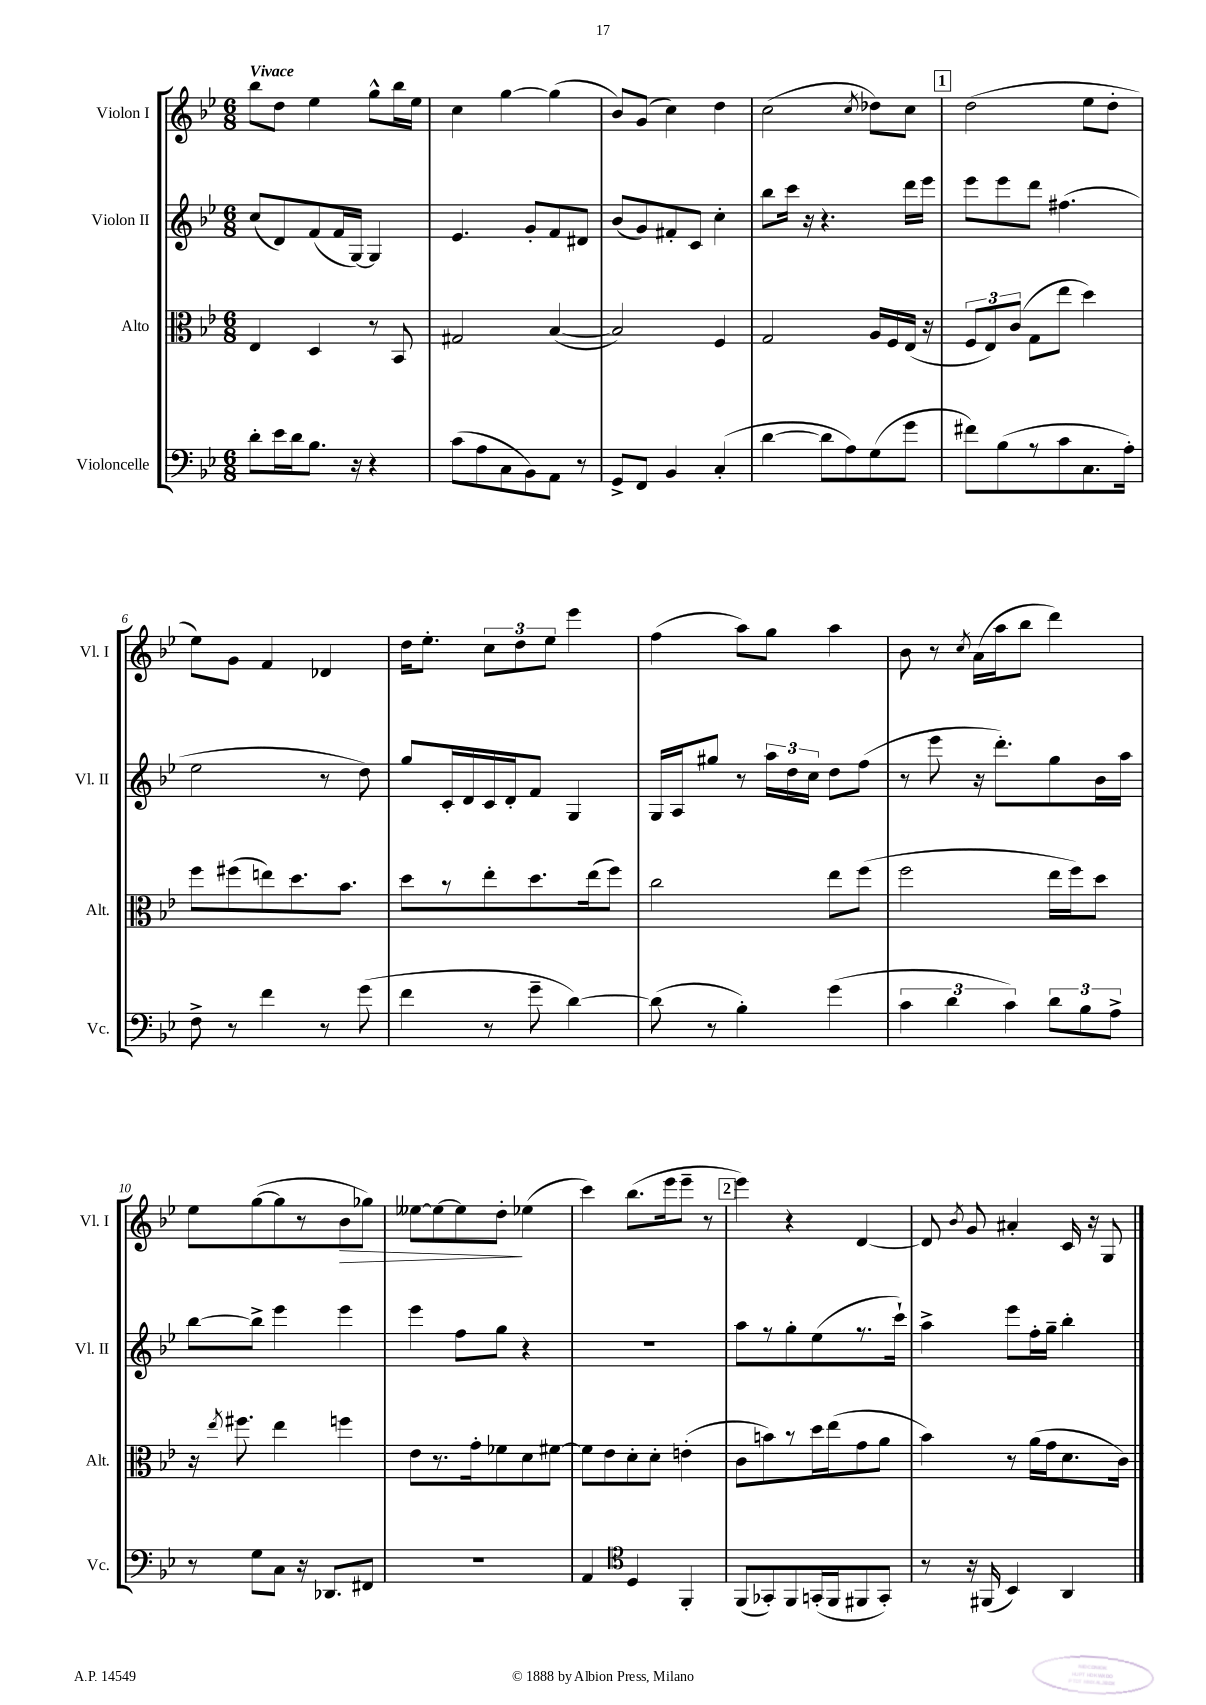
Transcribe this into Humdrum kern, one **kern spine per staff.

**kern	**kern	**kern	**kern
*staff4	*staff3	*staff2	*staff1
*clefF4	*clefC3	*clefG2	*clefG2
*k[b-e-]	*k[b-e-]	*k[b-e-]	*k[b-e-]
*M6/8	*M6/8	*M6/8	*M6/8
8d'\L	4E-/	(8cc/L	8bb-\L
16e-\L	.	8d/)	8dd\J
16d\J	.	.	.
8.B-\J	4D/	(8f/	4ee-\
.	.	16f/L	.
16r	.	[16G/JJ)	.
4r	8r	4G/]	8gg^^\L
.	8BB-/	.	16bb-\L
.	.	.	16ee-\JJ
=	=	=	=
(8c\L	2G#/	4.e-/	4cc\
8A\	.	.	.
8C\	.	.	[4gg\
8BB-\)	.	8g'/L	.
8AA\J	([4B-/	8f/	(4gg\]
8r	.	8d#/J	.
=	=	=	=
8GG^/L	2B-/])	(8b-/L	8b-/L)
8FF/J	.	8g/)	(8g/J
4BB-/	.	8f#'/	4cc\)
.	.	8c/J	.
(4C'/	4F/	4cc'\	4dd\
=	=	=	=
[4d\	2G/	8bb-\L	(2cc\
.	.	16ccc\Jk	.
.	.	16r	.
8d\]L	.	4.r	.
8A\)	.	.	.
.	.	.	8qcc/
(8G\	16A/LL	.	8dd-\L)
.	16F/	.	.
8g\J	(16E-/JJ	16ddd\LL	8cc\J
.	16r	16eee-\JJ	.
=	=	=	=
8f#\L)	12F/L	8eee-\L	(2dd\
.	12E-/)	.	.
(8B-\	.	8eee-\	.
.	(12c/J	.	.
8r	8G\L	8ddd\J	.
8c\	8ee-\J	(4.ff#\	.
8.C\	4dd\)	.	8ee-\L
.	.	.	8dd'\J
16A'\Jk)	.	.	.
=	=	=	=
8F^\	8ff\L	2ee-\	8ee-\L)
8r	(8ff#\	.	8g\J
4f\	8ee\)	.	4f/
.	8.dd\	.	.
8r	.	8r	4d-/
.	8.b-\J	.	.
(8g\	.	8dd\)	.
=	=	=	=
4f\	8dd\L	8gg/L	16dd\LK
.	.	.	8.ee-'\J
.	8r	16c'/L	.
.	.	16d/	.
8r	8ee-'\	16c/	12cc\L
.	.	16d'/J	.
.	.	.	12dd\
8g~\	8.dd\	8f/J	.
.	.	.	12ee-\J
[4d\)	.	4G/	4eee-\
.	(16ee-\k	.	.
.	8ff\J)	.	.
=	=	=	=
(8d\]	2cc\	16G/LL	(4ff\
.	.	16A/J	.
8r	.	8gg#/J	.
4B-'\)	.	8r	8aa\L)
.	.	24aa\LL	8gg\J
.	.	24dd\	.
.	.	24cc\JJ	.
(4g\	8ee-\L	8dd\L	4aa\
.	(8ff\J	(8ff\J	.
=	=	=	=
6c\	2ff\	8r	8b-\
.	.	8eee-\	8r
6d\	.	.	.
.	.	.	8qcc/
.	.	16r	(16a\LL
.	.	8.ddd'\L)	16aa\J
6c\)	.	.	.
.	.	.	8bb-\J
12d\L	16ee-\LL	8gg\	4ddd\)
.	16ff\J)	.	.
12B-\	.	.	.
.	8dd\J	16b-\L	.
12A^\J	.	.	.
.	.	16aa\JJ	.
=	=	=	=
8r	16r	[8bb-\L	8ee-\L
.	8qee-/	.	.
.	8.ff#\	.	.
8G\L	.	8bb-^\]J	([8gg\
8C\J	4ee-\	4eee-\	8gg\]
16r	.	.	8r
8.DD-/L	.	.	.
.	4ff\	4eee-\	8b-\
8FF#/J	.	.	8gg-\J)
=	=	=	=
2.r	8e-\L	4eee-\	[8ee--\L
.	8.r	.	8ee--\_
.	.	8ff\L	8ee--\]
.	16g'\k	.	.
.	8f-\	8gg\J	8dd'\J
.	8d\	4r	(4ee-\
.	[8f#\J	.	.
=	=	=	=
4AA/	8f#\]L	2.r	4ccc\)
.	8e-\	.	.
*clefC4	*	*	*
4D/	8d'\	.	(8.bb-\L
.	8d'\J	.	.
.	.	.	16eee-\k
4FF'/	(4e'\	.	8eee-~\J
.	.	.	8r
=	=	=	=
(8FF/L	8c\L	8aa\L	4eee-\)
8GG-'/)	8b\)	8r	.
8FF/	8r	8gg'\	4r
(16GG'/L	16dd\L	(8ee-\	.
16FF/J	(16ee-\J	.	.
8FF#/	8g\	8.r	[4d/
8GG'/J)	8a\J	.	.
.	.	16ccc`\Jk)	.
=	=	=	=
8r	4b-\)	4aa^\	8d/]
.	.	.	8qb-/
16r	.	.	8g/
(16FF#/	.	.	.
4BB-/)	8r	8eee-\L	4a#'/
.	(16a\LL	16ff'\L	.
.	16g\J	16gg~\JJ	.
4AA/	8.d\	4bb-'\	16c/
.	.	.	16r
.	.	.	8G/
.	16c\Jk)	.	.
==	==	==	==
*-	*-	*-	*-
